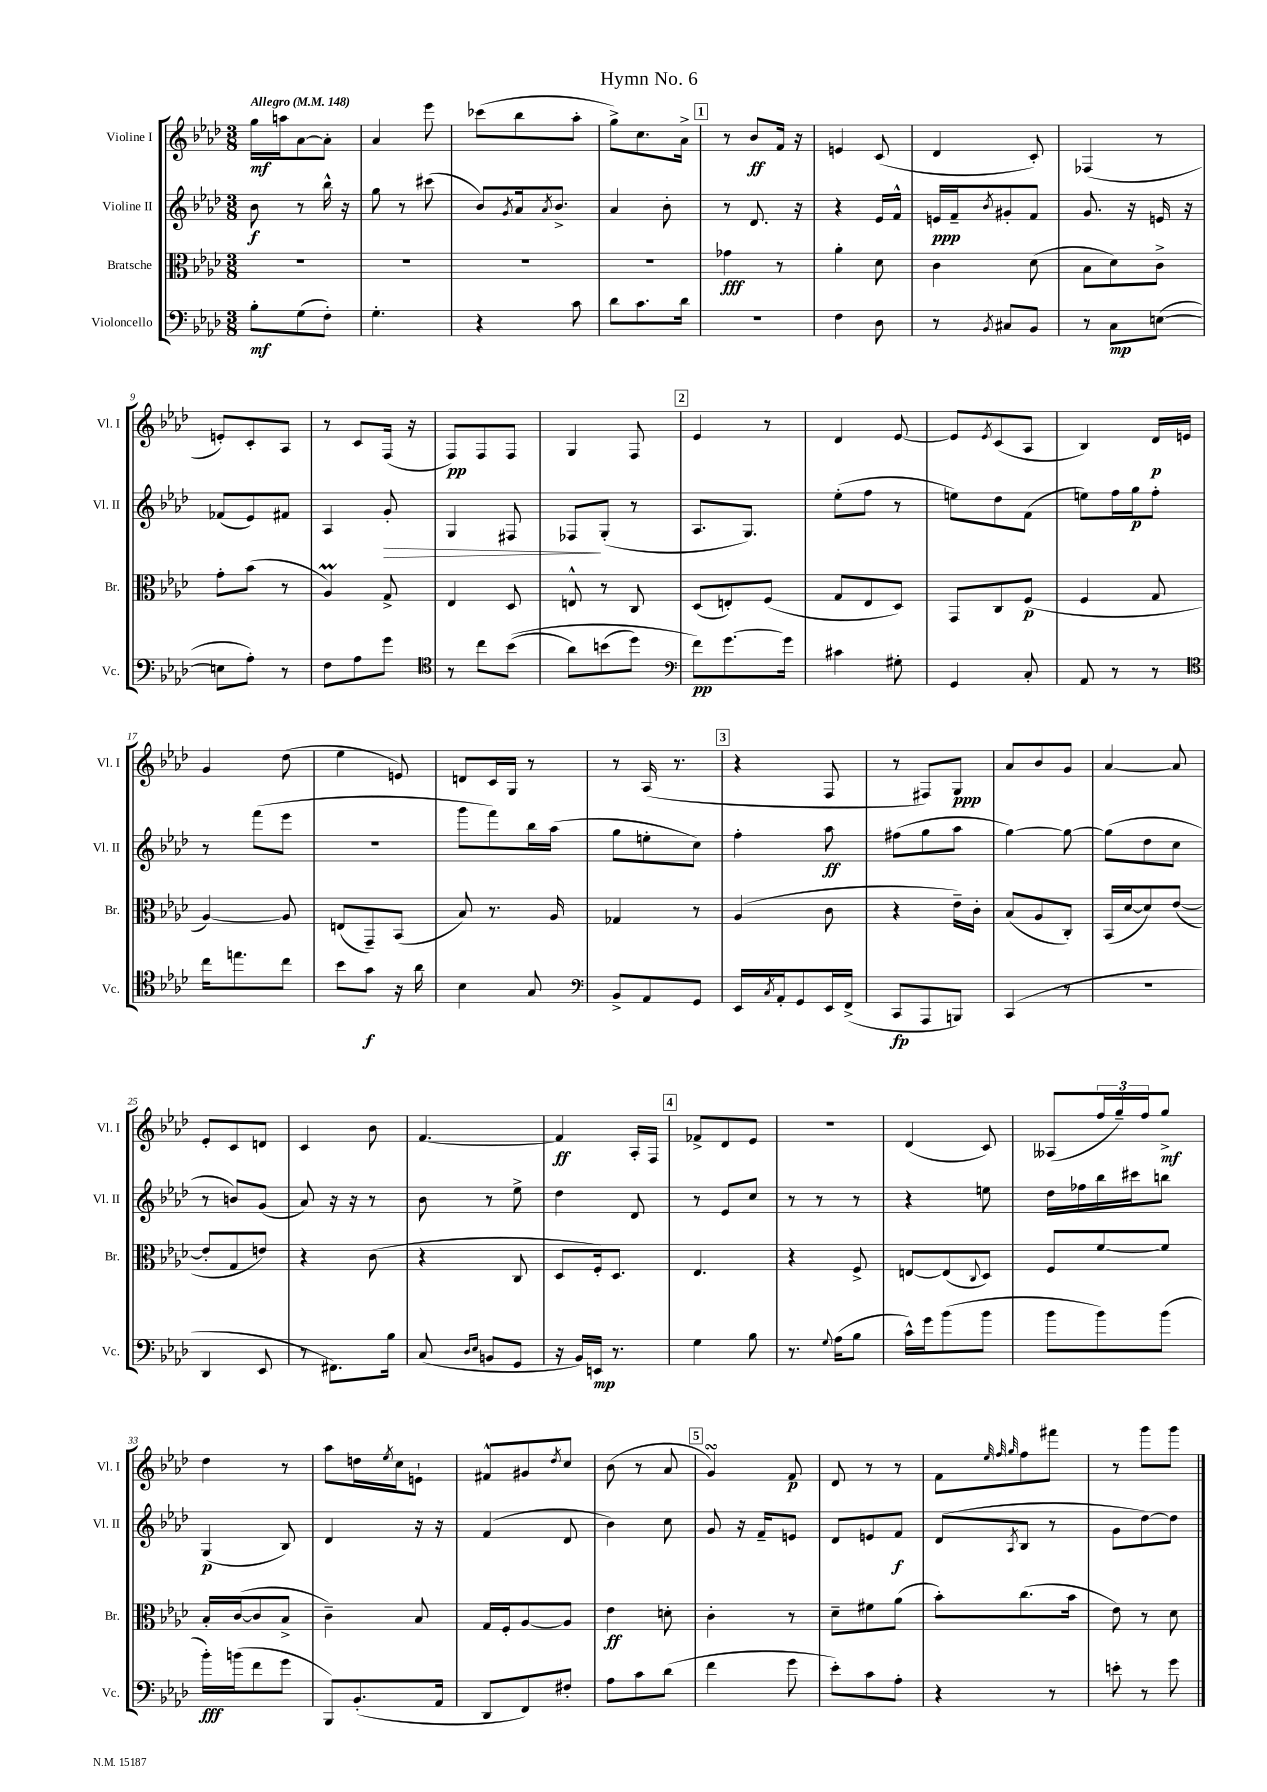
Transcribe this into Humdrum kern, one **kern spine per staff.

**kern	**kern	**kern	**kern
*staff4	*staff3	*staff2	*staff1
*clefF4	*clefC3	*clefG2	*clefG2
*k[b-e-a-d-]	*k[b-e-a-d-]	*k[b-e-a-d-]	*k[b-e-a-d-]
*M3/8	*M3/8	*M3/8	*M3/8
*MM148	*MM148	*MM148	*MM148
8B-'	4.r	8b-	16gg
.	.	.	16aa
(8G	.	8r	[8a-
8F')	.	16bb-^^	8a-']
.	.	16r	.
=	=	=	=
4.G'	4.r	8gg	4a-
.	.	8r	.
.	.	(8ccc#	8eee-
=	=	=	=
4r	4.r	8b-)	(8ccc-
.	.	8qg	.
.	.	16a-	8bb-
.	.	8qa-	.
.	.	8.b-^	.
8c	.	.	8aa-'
=	=	=	=
8d-	4.r	4a-	8gg^)
8.c	.	.	8.cc
.	.	8b-'	.
16d-	.	.	16a-^
=	=	=	=
4.r	4g-	8r	8r
.	.	8.d-	8b-
.	8r	.	16f
.	.	16r	16r
=	=	=	=
4F	4a-'	4r	4e
8D-	8d-	16e-	(8c
.	.	16f^^	.
=	=	=	=
8r	4c	16e	4d-
.	.	16f~	.
8qBB-	.	8qb-	.
8C#	.	8g#'	.
8BB-	(8d-	8f	8c')
=	=	=	=
8r	8B-	8.g	(4F-
8C	8d-)	.	.
.	.	16r	.
([8E	8c^	16e	8r
.	.	16r	.
=	=	=	=
8E]	8g'	(8f-	8e')
8A-')	(8b-	8e-)	8c'
8r	8r	8f#	8A-
=	=	=	=
8F	4A-)	4A-	8r
8A-	.	.	8c
8g	8G^	8g'	(16F
.	.	.	16r
=	=	=	=
*clefC4	*	*	*
8r	4E-	4G	8F)
8cc	.	.	8F
&((8b-	8D-	8F#	8F
=	=	=	=
8a-)	8E^^	8F-	4G
(8b	8r	(8G'	.
8dd-)	8C	8r	8F
=	=	=	=
*clefF4	*	*	*
8f&)	(8D-	8.A-	4e-
[8.g	8E')	.	.
.	.	8.G)	.
.	(8F	.	8r
16g]	.	.	.
=	=	=	=
4c#	8G	(8ee-'	4d-
.	8E-	8ff	.
8G#'	8D-)	8r	[8e-
=	=	=	=
4GG	8GG	8ee)	8e-]
.	.	.	8qe-
.	8C	8dd-	(8c
8C'	(8F	(8f	8A-
=	=	=	=
8AA-	4F	8ee)	4B-)
8r	.	16ff	.
.	.	16gg	.
8r	8G	8ff'	16d-
.	.	.	16e
=	=	=	=
*clefC4	*	*	*
16cc	[4A-)	8r	4g
8.ee	.	.	.
.	.	(8fff	.
8cc	8A-]	8eee-	(8dd-
=	=	=	=
8b-	(8E	4.r	4ee-
8g	8GG~)	.	.
16r	(8BB-	.	8e)
16a-	.	.	.
=	=	=	=
4B-	8B-)	8ggg	8d
.	8.r	8fff)	16c
.	.	.	16G
8G	.	16bb-	8r
.	16A-	(16aa-	.
=	=	=	=
*clefF4	*	*	*
8BB-^	4G-	8gg	8r
8AA-	.	8ee'	(16A-
.	.	.	8.r
8GG	8r	8cc)	.
=	=	=	=
16EE-	(4A-	4ff'	4r
8qC	.	.	.
16AA-'	.	.	.
8GG	.	.	.
16EE-	8c	8aa-	8F
(16FF^	.	.	.
=	=	=	=
8CC	4r	(8ff#	8r
8AAA-	.	8gg	8F#)
8BBB)	16e-~)	8aa-	8G
.	16c'	.	.
=	=	=	=
(4CC	(8B-	[4gg)	8a-
.	8A-	.	8b-
8r	8C')	8gg_	8g
=	=	=	=
4.r	(16BB-	(8gg]	[4a-
.	[16d-	.	.
.	8d-])	8dd-	.
.	([8e-	8cc	8a-]
=	=	=	=
4DD-	8e-']	8r	8e-'
.	8G	8b)	8c
8EE-	8e)	(8g	8d
=	=	=	=
8r	4r	8a-)	4c
8.FF#)	.	16r	.
.	.	16r	.
.	(8c	8r	8b-
16B-	.	.	.
=	=	=	=
(8C	4r	8b-	[4.f
16qqD-	.	.	.
16qqE-	.	.	.
8BB	.	8r	.
8GG	8C	8ee-^	.
=	=	=	=
16r	8D-	4dd-	4f]
16BB-)	.	.	.
16EE	16F')	.	.
8.r	8.D-	.	.
.	.	8d-	16A-'
.	.	.	16F
=	=	=	=
4G	4.E-	8r	8f-^
.	.	8e-	8d-
8B-	.	8cc	8e-
=	=	=	=
8.r	4r	8r	4.r
.	.	8r	.
8qqG	.	.	.
(16A-	.	.	.
8B-	8F^	8r	.
=	=	=	=
16c^^)	[8E	4r	(4d-
16g	.	.	.
(8b-	(8E]	.	.
.	8qqC	.	.
8b-	8D-)	8ee	8c)
=	=	=	=
8b-	8F	16dd-	(8A--
.	.	16ff-	.
8b-)	[8f	16bb-	24ff
.	.	.	24gg~)
.	.	16ccc#	.
.	.	.	24ff
(8b-	8f]	8bb	8gg^
=	=	=	=
16b-')	16B-'	(4G	4dd-
(16b	([16c	.	.
8f	8c]	.	.
8g	8B-^	8B-)	8r
=	=	=	=
8BBB-)	4c~)	4d-	8aa-
(8.BB-'	.	.	16dd
.	.	.	8qee-
.	.	.	16cc
.	8B-	16r	8e`
16AA-	.	16r	.
=	=	=	=
8DD-	16G	(4f	8f#^^
.	16F'	.	.
8FF)	[8A-	.	8g#
.	.	.	8qdd-
8F#'	8A-]	8d-	8cc
=	=	=	=
8A-	4e-	4b-)	(8b-
8c	.	.	8r
(8d-	8d'	8cc	8a-
=	=	=	=
4f	4c'	8g	4g)
.	.	16r	.
.	.	16f~	.
8g	8r	8e	8f
=	=	=	=
8e-')	8d-~	8d-	8d-
8c	8f#	8e	8r
8A-'	(8a-	8f	8r
=	=	=	=
4r	8b-')	(8d-	8f
.	.	.	32qqee-
.	.	.	32qqff
.	.	8qA-	32qqgg
.	(8.cc	8B-	8ff
8r	.	8r	8fff#
.	16b-	.	.
=	=	=	=
8e'	8e-)	8g	8r
8r	8r	[8dd-)	8ggg
8g	8d-	8dd-]	8ggg
==	==	==	==
*-	*-	*-	*-
